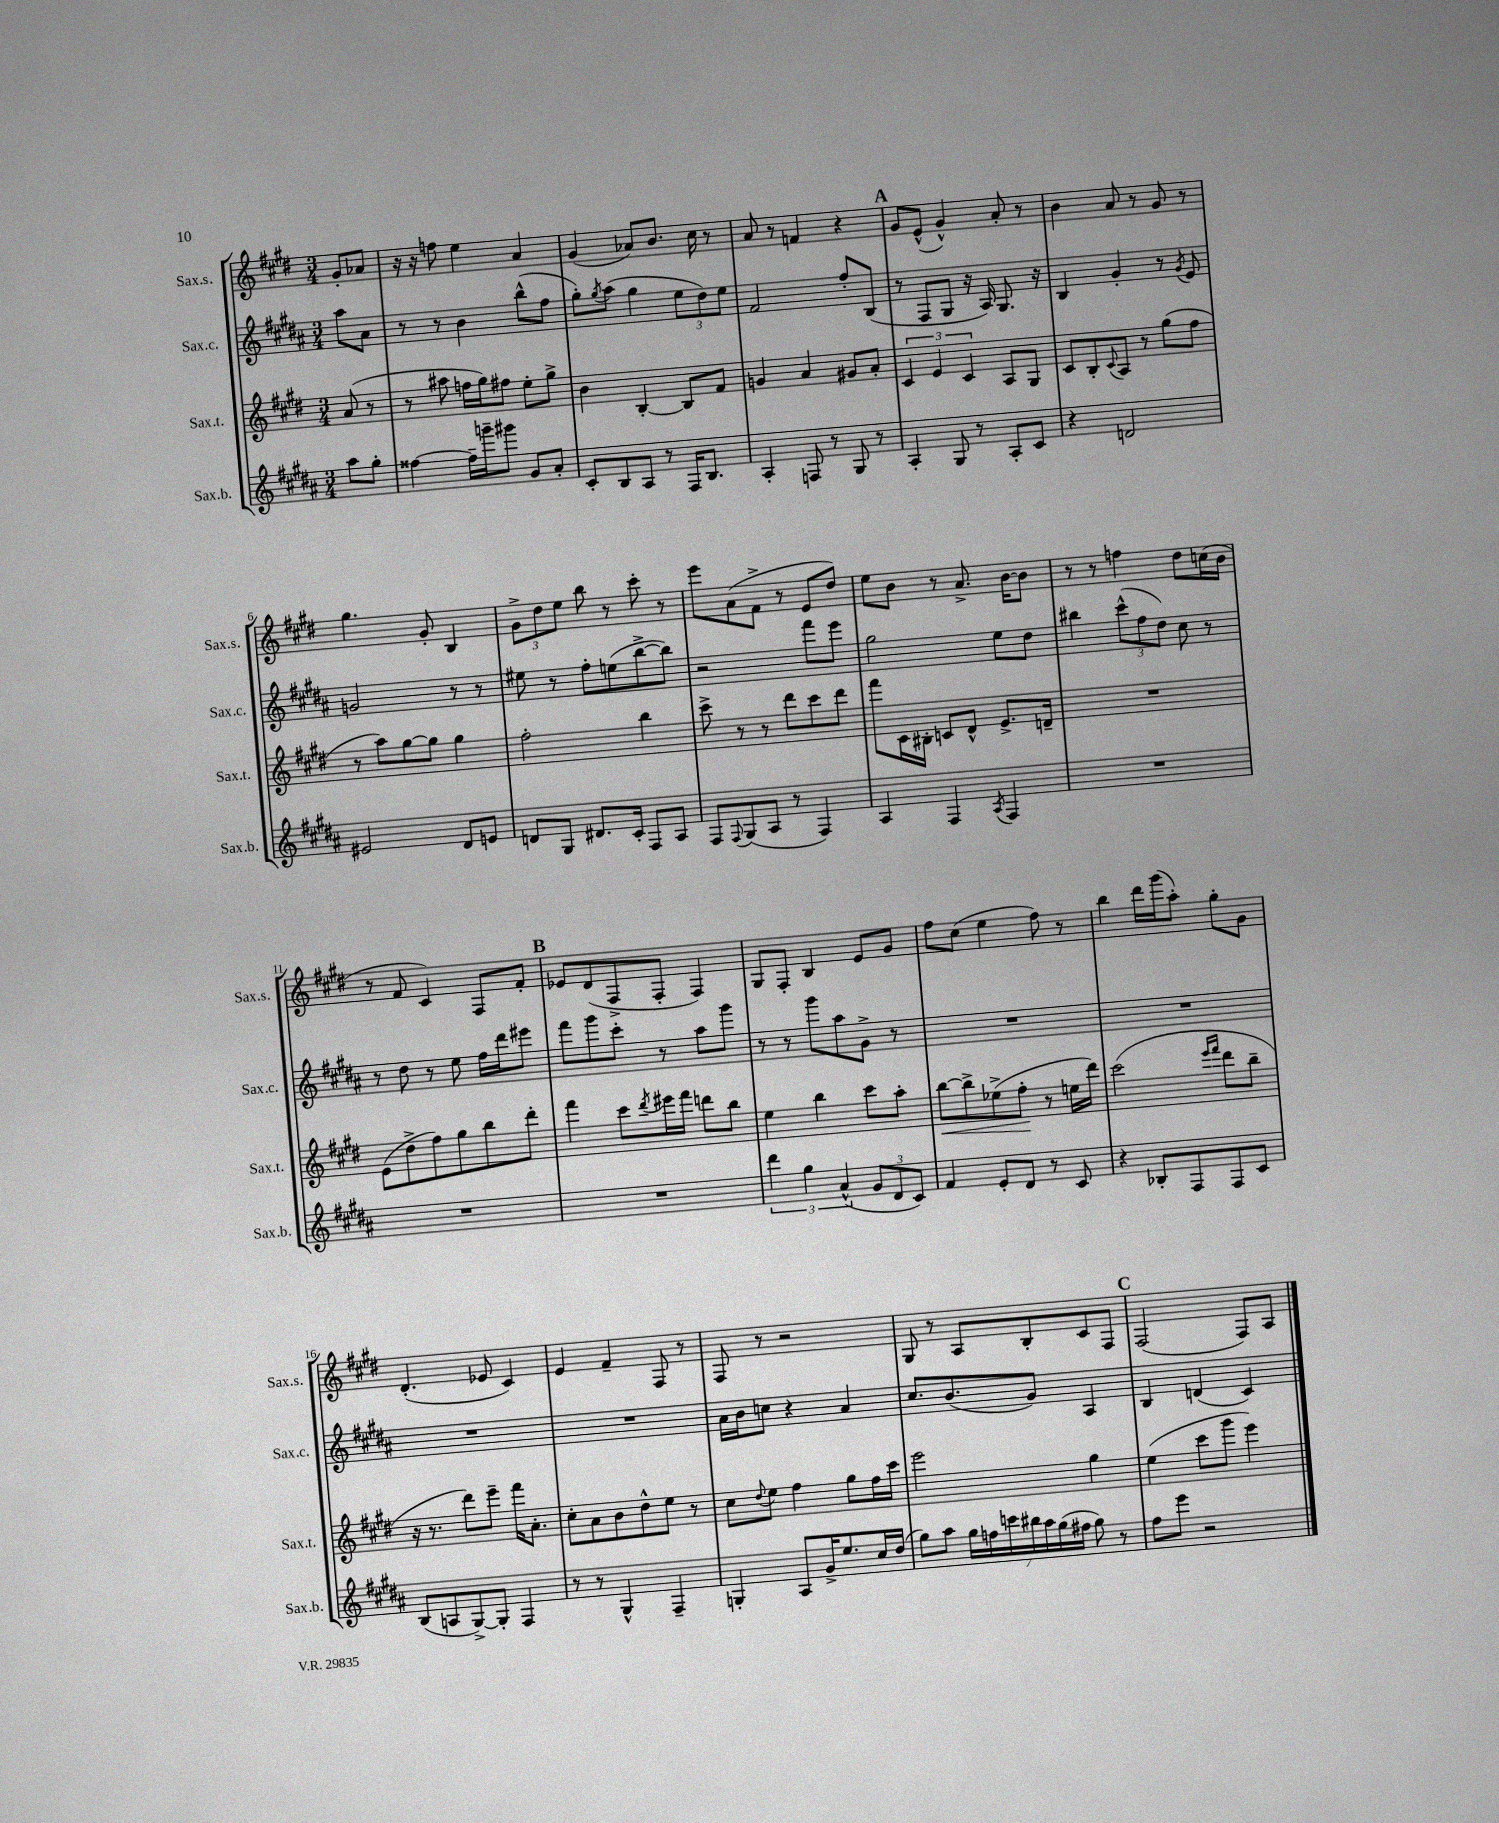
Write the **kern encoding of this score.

**kern	**kern	**kern	**kern
*staff4	*staff3	*staff2	*staff1
*clefG2	*clefG2	*clefG2	*clefG2
*k[f#c#g#d#a#]	*k[f#c#g#d#]	*k[f#c#g#d#a#]	*k[f#c#g#d#]
*M3/4	*M3/4	*M3/4	*M3/4
8aa#	(8a	8aa#	8g#'
8gg#'	8r	8a#	8a-
=	=	=	=
[4ff##	8r	8r	16r
.	.	.	16r
.	8aa#	8r	8ff
16ff##~]	16ff	4b	4ee
16ggg~	16gg#)	.	.
8ggg#	8ff#	.	.
8g#	8ee'	(8bb^^	4a
8a#'	8gg#^	8ff#	.
=	=	=	=
8c#'	4b	8gg#')	(4g#
.	.	8qgg#	.
8B	.	(8aa#	.
8A#	[4B'	4gg#	8a-)
8r	.	.	8.b
16F#	8B]	12ee	.
8.B	.	.	16cc#
.	.	12dd#)	.
.	8f#	.	8r
.	.	12ee	.
=	=	=	=
4A#'	4g	2f#	8a
.	.	.	8r
8F	4a	.	4f
8r	.	.	.
8G#	8g#	8ff#'	4r
8r	8a'	(8B	.
=	=	=	=
4A#'	6c#	8r	8g#
.	.	8F#	(8e^^
.	6e	.	.
8G#	.	8G#	4g#^^)
.	6c#	.	.
8r	.	16r	.
.	.	16A#)	.
8A#'	8A	8.G#	8a'
8c#	8G#	.	8r
.	.	16r	.
=	=	=	=
4r	8c#	4B	4b
.	8B'	.	.
.	8qqc#	.	.
2d	8A	4g#'	8a
.	8r	.	8r
.	(8gg#	8r	8g#
.	.	8qg#	.
.	8ff#	8e	8r
=	=	=	=
2e#	8r	2g	4.gg#
.	8aa)	.	.
.	[8gg#	.	.
.	8gg#]	.	8g#'
8d#	4gg#	8r	4B
8e	.	8r	.
=	=	=	=
8d	2ff#'	8ee#	12g#^
.	.	.	12dd#
8G#	.	8r	.
.	.	.	12ee
8.d#	.	8ff#'	8bb
.	.	(8ee	8r
16c#'	.	.	.
8F#	4bb	[8bb^	8ccc#'
8A#	.	8bb])	8r
=	=	=	=
8F#	8ccc#^	2r	8eee
8qqF#	.	.	.
(8G#	8r	.	(8a
8A#	8r	.	8f#^
8r	8ddd#	.	8r
4F#)	8ccc#	8fff#	8e
.	8ddd#	8eee	8dd#)
=	=	=	=
4A#	8fff#	2gg#	8ee
.	16c#	.	8b
.	16B#'	.	.
4F#	8c	.	8r
.	8d#^^	.	8.a^
8qA#	.	.	.
4F#	8.e^	8ee	.
.	.	.	[16b
.	.	8dd#	8b]
.	16d~	.	.
=	=	=	=
2.r	2.r	4bb#	8r
.	.	.	8r
.	.	(12ccc#^^	4ff
.	.	12ff#	.
.	.	12dd#)	.
.	.	8cc#	8dd#
.	.	8r	(16cc
.	.	.	16b
=	=	=	=
2.r	(8e	8r	8r
.	8dd#^	8dd#	8f#
.	8ff#)	8r	4c#)
.	8gg#	8ee	.
.	8bb	16ff#	8F#
.	.	16ddd#	.
.	8ddd#'	8eee#	8f#'
=	=	=	=
2.r	4fff#	8fff#	8e-
.	.	8ggg#	(8d#
.	8ccc#	8ccc#'	8F#^
.	8qddd#	.	.
.	16eee#	8r	8F#'
.	16fff#	.	.
.	8ddd	8aa#	4F#)
.	8bb	8ggg#	.
=	=	=	=
6ddd#	4ee	8r	8G#
.	.	8r	8F#'
6gg#	.	.	.
.	4bb	8ggg#	4B
(6a#^^	.	.	.
.	.	8aa#	.
12g#	8ccc#	8g#^	8e
12d#	.	.	.
.	8aa'	8r	8g#
12c#)	.	.	.
=	=	=	=
4f#	[8bb	2.r	8ff#
.	8bb^]	.	(8cc#
8e'	(8ee-^	.	4ee
8d#	8ff#'	.	.
8r	8r	.	8ff#)
8c#	16ee	.	8r
.	16ddd#)	.	.
=	=	=	=
4r	(2ccc#	2.r	4bb
8B-'	.	.	16ddd#
.	.	.	(16ggg#
8F#	.	.	8aa')
.	16qqeee	.	.
.	16qqfff#	.	.
8F#	8ddd#	.	8gg#'
8c#	8bb~	.	8g#
=	=	=	=
(8B	16r	2.r	(4.d#'
.	8.r	.	.
8A	.	.	.
[8G#^)	8ddd#)	.	.
8G#']	8eee~	.	8e-
4F#	16fff#	.	4c#)
.	8.a'	.	.
=	=	=	=
8r	8cc#'	2.r	4e
8r	8a	.	.
4G#^^	8b	.	4f#~
.	8dd#^^	.	.
4F#~	8ee	.	8F#
.	8r	.	8r
=	=	=	=
4G'	8cc#	16a#	8F#
.	.	16b	.
.	8qqdd#	.	.
.	8ee	8cc	8r
8A#	4ff#	4r	2r
16g#^	.	.	.
8.ee	.	.	.
.	8gg#	4a#	.
16cc#	16ff#	.	.
(16dd#	16ccc#	.	.
=	=	=	=
8gg#)	2eee	8.cc#	8G#
8aa#	.	.	8r
.	.	(8.b	.
28gg#	.	.	8A
28ff	.	.	.
28ccc	.	.	.
28bb#	.	.	.
.	.	8g#)	8B'
28aa#	.	.	.
(28gg#	.	.	.
28ff#	.	.	.
8gg#)	4gg#	4A#	8c#
8r	.	.	8F#
=	=	=	=
8ff#	(4ee	4B	(2F#
8eee	.	.	.
2r	8ccc#	(4d	.
.	8ggg#	.	.
.	4eee)	4c#)	8F#)
.	.	.	8A
==	==	==	==
*-	*-	*-	*-
